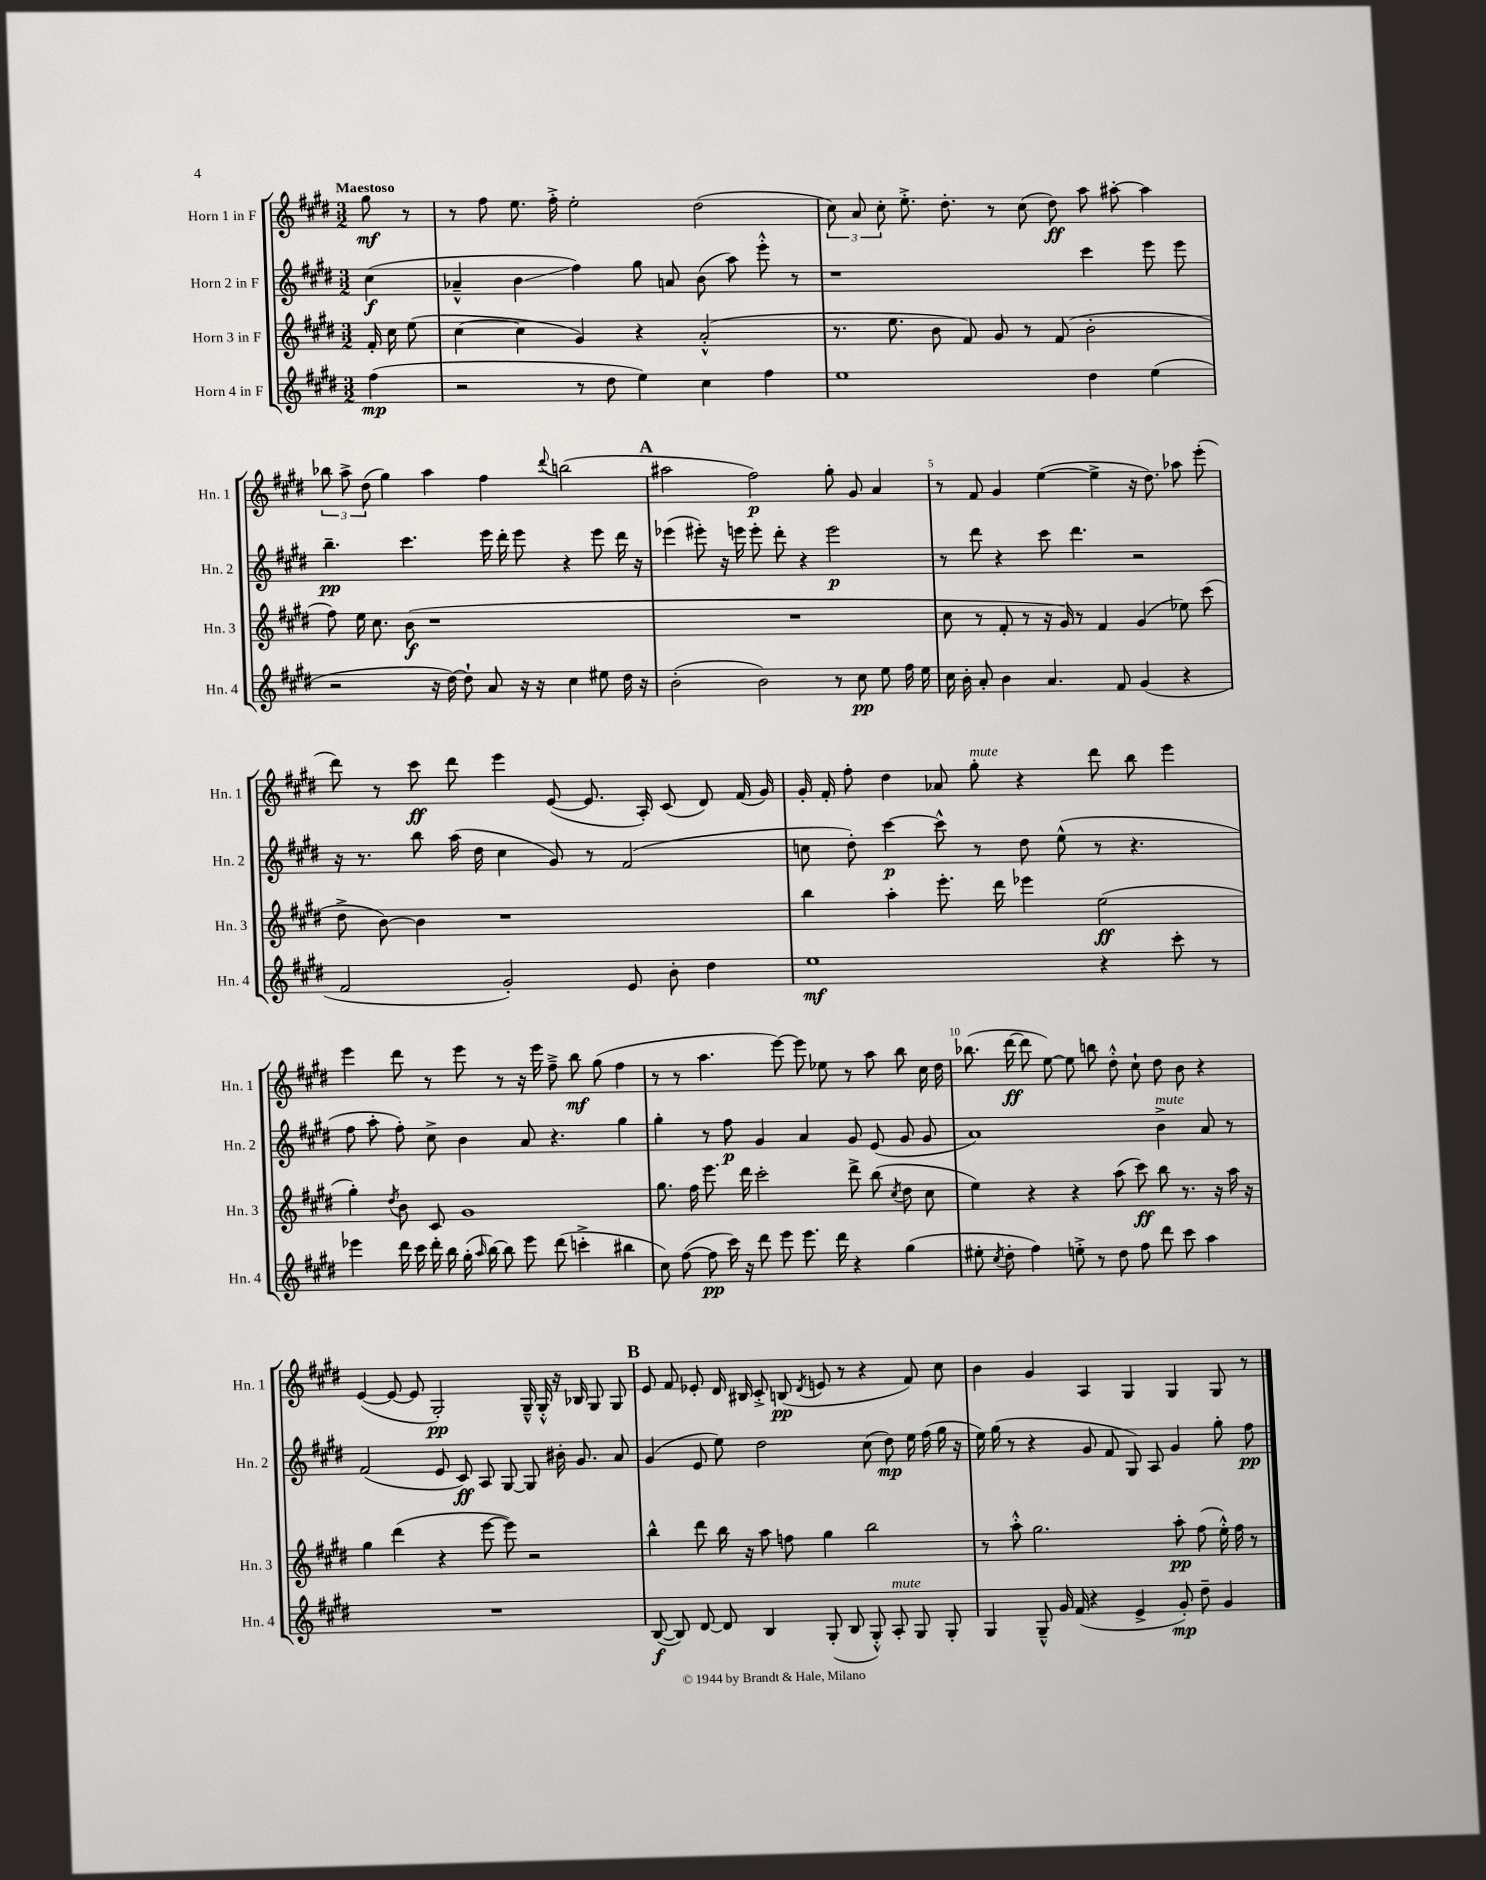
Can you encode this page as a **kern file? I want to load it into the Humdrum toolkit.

**kern	**kern	**kern	**kern
*staff4	*staff3	*staff2	*staff1
*clefG2	*clefG2	*clefG2	*clefG2
*k[f#c#g#d#]	*k[f#c#g#d#]	*k[f#c#g#d#]	*k[f#c#g#d#]
*M3/2	*M3/2	*M3/2	*M3/2
(4ff#	16f#'	(4cc#	8gg#
.	16cc#	.	.
.	(8ee	.	8r
=	=	=	=
2r	[4cc#	4a-~^^	8r
.	.	.	8ff#
.	4cc#]	4b	8.ee
.	.	.	16ff#'^
8r	4g#)	4ff#)	2ee'
8dd#	.	.	.
4ee)	4r	8gg#	.
.	.	8a	.
4cc#	(2a'^^	(8b	(2dd#
.	.	8aa)	.
4ff#	.	8eee'^^	.
.	.	8r	.
=	=	=	=
1ee	8.r	1r	12cc#)
.	.	.	12a
.	.	.	12cc#'
.	8.ee	.	.
.	.	.	8.ee'^
.	8b	.	.
.	.	.	8.dd#'
.	8f#)	.	.
.	8g#	.	8r
.	8r	.	(8cc#
.	(8f#	.	8dd#)
4dd#	2b'	4ccc#	8aa
.	.	.	[8aa#'
(4ee	.	8eee	4aa#]
.	.	8eee	.
=	=	=	=
2r	8ff#)	4.bb~	12bb-
.	.	.	12aa^
.	16ee	.	.
.	.	.	(12dd#
.	8.cc#	.	.
.	.	.	4gg#)
.	(8b	4.ccc#	.
16r	1r	.	4aa
[16dd#)	.	.	.
8dd#`]	.	.	.
8a	.	16eee	4ff#
.	.	16ddd#'	.
16r	.	8eee	.
16r	.	.	.
.	.	.	8qqddd#
4cc#	.	4r	(2bb
8ee#	.	8eee	.
16dd#	.	16ddd#	.
16r	.	16r	.
=	=	=	=
(2b'	1.r	(4eee-	2aa#
.	.	8eee#')	.
.	.	16r	.
.	.	16eee	.
2b)	.	8eee'	2ff#)
.	.	8ddd#'	.
.	.	4r	.
8r	.	2eee	8gg#'
8cc#	.	.	8g#
8ee	.	.	4a
16ff#	.	.	.
16ee	.	.	.
=	=	=	=
16cc#	8cc#	8r	8r
16b'	.	.	.
8a'	8r	8ddd#	8f#
4b	8f#'	4r	4g#
.	8r	.	.
4.a	16r	8ccc#	([4ee
.	16g#)	.	.
.	8r	4.ddd#	.
.	4f#	.	4ee^]
8f#	.	.	.
(4g#	(4g#	2r	16r
.	.	.	8.dd#)
4r	8ee-)	.	8aa-
.	(8ccc#	.	(8eee'
=	=	=	=
2f#	8dd#^	16r	8ddd#)
.	.	8.r	.
.	[8b)	.	8r
.	4b]	8bb	8ccc#
.	.	(16aa	8ddd#
.	.	16dd#	.
2g#')	1r	4cc#	4eee
.	.	8g#)	([8e
.	.	8r	8.e]
8e	.	(2f#	.
.	.	.	16A')
8b'	.	.	(8c#
4dd#	.	.	8d#)
.	.	.	(16f#
.	.	.	16g#)
=	=	=	=
1ee	4bb	8cc	16g#'
.	.	.	16f#'
.	.	8dd#')	8ff#'
.	4aa'	[4ccc#	4dd#
.	8.eee'	8ccc#^^]	8a-
.	.	8r	8gg#'
.	16ddd#	.	.
.	4eee-	8dd#	4r
.	.	(8ee^^	.
4r	(2ee	8r	8ddd#
.	.	4.r	8bb
8ccc#'	.	.	4eee
8r	.	.	.
=	=	=	=
4eee-	4gg#')	8ff#	4eee
.	.	8aa'	.
.	8qdd#	.	.
16ddd#	8b	8ff#')	8ddd#
16ccc#	.	.	.
16ddd#'	8c#	8cc#^	8r
16bb	.	.	.
(16gg#'	1g#	4b	8eee
16qqaa	.	.	.
[16bb)	.	.	.
8bb]	.	.	8r
8eee-	.	8a	16r
.	.	.	16eee
(8ddd#	.	4.r	8ff#~^
4ccc'^	.	.	8bb
.	.	.	(8gg#
4bb#	.	4gg#	4ff#
=	=	=	=
8cc#)	8.gg#	4gg#'	8r
([8ff#	.	.	8r
.	16ff#	.	.
8ff#]	8.eee	8r	4.aa
16ccc#)	.	8ff#	.
16r	16ddd#	.	.
8ddd#	2ccc#'	4g#	.
8eee	.	.	[8eee)
8.eee	.	4a	8eee]
.	.	.	8ee-
16ddd#	.	.	.
4r	8ddd#^	8g#	8r
.	(8bb	(8e	8aa
.	8qcc#	.	.
(4gg#	8dd#	8g#	8bb
.	8cc#	8g#	16cc#
.	.	.	16dd#
=	=	=	=
8ee#'	4ee)	1a)	(8.bb-
8qcc#	.	.	.
8dd#'	.	.	.
.	.	.	[16ddd#
4ff#)	4r	.	8ddd#]
.	.	.	[8ee)
8ee'^	4r	.	8ee]
8r	.	.	8bb
8dd#	(8aa	.	8dd#'^^
8ff#	8ccc#)	.	8cc#`
8ddd#	8bb	4b^	8dd#
8ccc#	8.r	.	8b
4aa	.	8a	4r
.	16r	.	.
.	16aa	8r	.
.	16r	.	.
=	=	=	=
1.r	4gg#	(2f#	([4e
.	(4ddd#	.	8e_
.	.	.	8e]
.	4r	8e	2G#')
.	.	8c#)	.
.	[8eee	8A	.
.	8eee])	[8G#	.
.	2r	8G#]	16G#~^^
.	.	.	16G#'^^
.	.	16b#'	16r
.	.	8.g#	16B-
.	.	.	8G#
.	.	8a	8G#
=	=	=	=
([8B	4bb^^	(4g#	8e
8B])	.	.	8f#
[8d#	8ddd#	8e	8e-'
8d#]	16bb	8ee)	16d#
.	16r	.	16B#
4B	8aa	2dd#	8c#'^
.	8ff	.	(8B
.	.	.	8qd#
(8G#'	4gg#	.	8e
8B	.	.	8r
8G#'^^)	2bb	(8cc#	4r
8A'	.	8dd#)	.
8G#	.	16ee	8f#)
.	.	(16ff#	.
8G#'	.	16gg#	8cc#
.	.	16r	.
=	=	=	=
4G#	8r	16ee)	4b
.	.	(16gg#	.
.	8aa'^^	8r	.
8G#~^^	2.gg#	4r	4g#
16g#	.	.	.
(16f#	.	.	.
4r	.	8g#	4A
.	.	8f#	.
4e^	.	8G#)	4G#
.	.	8A	.
8g#')	8aa'	4g#	4G#
8dd#~	(8ff#	.	.
4g#	16ee'^^)	8gg#'	8G#
.	16ff#	.	.
.	8r	8ff#	8r
==	==	==	==
*-	*-	*-	*-
